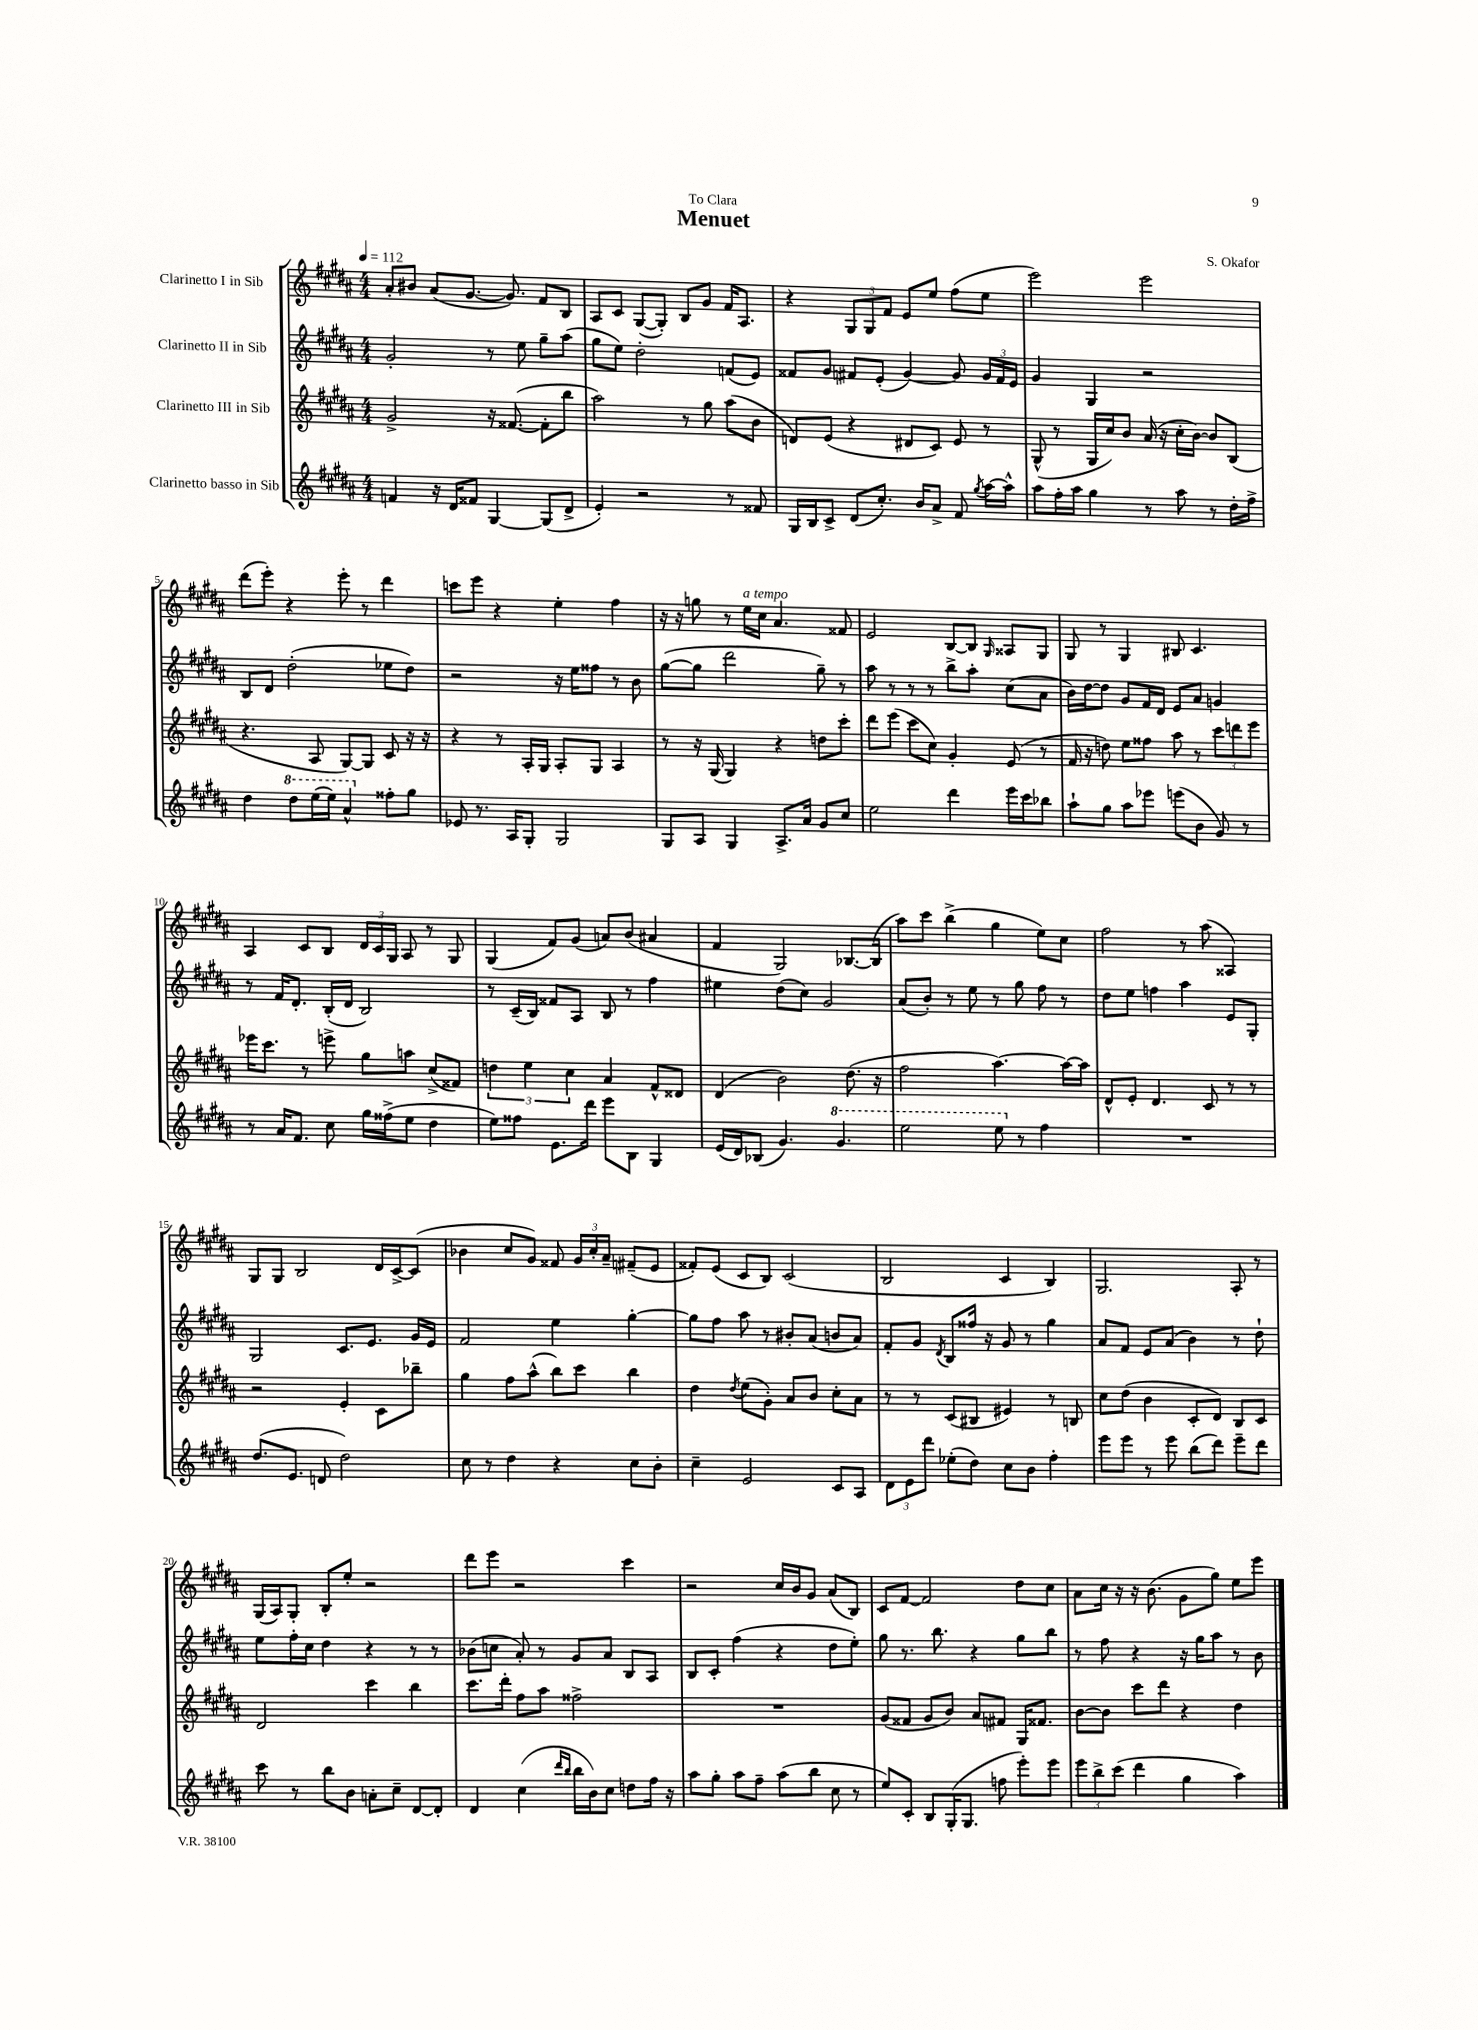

**kern	**kern	**kern	**kern
*staff4	*staff3	*staff2	*staff1
*clefG2	*clefG2	*clefG2	*clefG2
*k[f#c#g#d#a#]	*k[f#c#g#d#a#]	*k[f#c#g#d#a#]	*k[f#c#g#d#a#]
*M4/4	*M4/4	*M4/4	*M4/4
*MM112	*MM112	*MM112	*MM112
4f	2g#^	2g#'	8a#'
.	.	.	8b#
16r	.	.	(8a#
16d#	.	.	.
8f##	.	.	[8.g#
[4G#	16r	8r	.
.	([8.f##	.	8.g#])
.	.	8ee	.
(8G#]	8f##']	8gg#~	8f#
8d#^	8bb	(8aa#	8B
=	=	=	=
4e')	2aa#)	8gg#	8A#
.	.	8ee)	8c#
2r	.	2dd#'	([8G#
.	.	.	8G#'])
.	8r	.	8B
.	8gg#	.	8g#
8r	(8aa#	(8f	16f#
.	.	.	8.A#
8f##	8b	8e)	.
=	=	=	=
16G#	8d)	8f##	4r
16B	.	.	.
8c#^	(8e	8g#	.
(8d#	4r	8f#	12G#
.	.	.	12G#
8.cc#')	.	(8e'	.
.	.	.	12f#
.	8d#	[4g#)	8e
16b	.	.	.
8a#^	8c#)	.	8ee
8f#	8e	8g#]	(8ff#
8qgg#	.	.	.
[16aa#	8r	24g#	8ee
.	.	24f#	.
16aa#^^]	.	.	.
.	.	24e	.
=	=	=	=
8aa#	(8G#^^	4g#	2eee)
16ff#'	8r	.	.
16aa#	.	.	.
4gg#	16G#	4G#	.
.	16cc#)	.	.
.	8b	.	.
8r	(16a#	2r	2eee
.	16r	.	.
8aa#	16cc#'	.	.
.	[16b)	.	.
8r	8b]	.	.
16dd#'	(8B	.	.
16ff#^	.	.	.
=	=	=	=
4dd#	4.r	8B	(8ddd#
.	.	8d#	8eee')
8ddd#	.	(2dd#'	4r
(16eee	8A#	.	.
16eee)	.	.	.
4aa#^^	[8G#)	.	8eee'
.	8G#]	.	8r
8ff##'	8c#	8ee-	4ddd#
8gg#	16r	8dd#)	.
.	16r	.	.
=	=	=	=
8e-	4r	2r	8ccc
8.r	.	.	8eee
.	8r	.	4r
16A#	.	.	.
8G#'	16A#'	.	.
.	16G#	.	.
2G#	8A#'	16r	4ee'
.	.	16ee	.
.	8G#	8ff##	.
.	4A#	8r	4ff#
.	.	8b	.
=	=	=	=
8G#	8r	([8gg#	16r
.	.	.	16r
8A#	16r	8gg#]	8gg
.	(16G#	.	.
4G#	4G#)	2ddd#	8r
.	.	.	16ee
.	.	.	16cc#
8.A#^	4r	.	4.a#
16a#	.	.	.
8g#	8dd	8gg#~)	.
8cc#	8ccc#'	8r	8f##
=	=	=	=
2ee	8ddd#	8aa#	2e
.	(8eee	8r	.
.	8ccc#	8r	.
.	8cc#)	8r	.
4ddd#	4g#'	8bb^	[8B
.	.	8aa#'	8B]
.	.	.	16qqG#
16eee	(8e	(8cc#	8A##
16ccc#	.	.	.
8bb-	8r	8a#	8G#
=	=	=	=
8aa#`	16f#	16b)	8G#
.	16r	[16dd#	.
8gg#	8dd)	8dd#]	8r
8aa#	8ee	8g#	4G#
8eee-	8ff##	16f#	.
.	.	16d#	.
(8eee	8aa#	8e	8B#
8b	8r	8a#	4.c#
8g#)	12ccc#	4g	.
.	12ddd	.	.
8r	.	.	.
.	12eee	.	.
=	=	=	=
8r	16eee-	8r	4A#
.	8.ccc#	.	.
16a#	.	16f#	.
8.f#	.	8.d#'	.
.	8r	.	8c#
8cc#	8eee^	(16B'	8B
.	.	16d#	.
16gg#	8gg#	2B)	24d#
.	.	.	24c#
(16ff##^	.	.	.
.	.	.	24G#
8ee	8aa	.	8A#
4dd#	(8cc#^	.	8r
.	8f##)	.	8G#
=	=	=	=
8ee)	6dd	8r	(4G#
8ff##	.	(16c#~	.
.	6ee	.	.
.	.	16B)	.
8.e	.	8f##	8f#)
.	6cc#	.	.
.	.	8A#	(8g#
16ddd#	.	.	.
8eee	4a#	8B	8a)
8B	.	8r	(8b
4G#	8f#^^	4ff#	4a#
.	8d##	.	.
=	=	=	=
(16e	(4d#	4ee#	4f#
16d#)	.	.	.
(8B-	.	.	.
4.g#)	2b)	(8dd#	2G#)
.	.	8cc#)	.
.	.	2g#	.
4.gg#	.	.	.
.	(8.dd#	.	[8.B-
.	16r	.	(16B-]
=	=	=	=
2eee	2ff#	(8a#	8aa#)
.	.	8b')	8ccc#
.	.	8r	(4bb^
.	.	8ee	.
8eee	[4.aa#)	8r	4gg#
8r	.	8gg#	.
4ff#	.	8ff#	8ee)
.	16aa#_	8r	8cc#
.	16aa#]	.	.
=	=	=	=
1r	8d#^^	8dd#	2ff#
.	8e'	8ee	.
.	4.d#	4ff	.
.	.	4aa#	8r
.	8c#	.	(8aa#
.	8r	8e	4A##)
.	8r	8G#'	.
=	=	=	=
(8.dd#	2r	2G#	8G#
.	.	.	8G#
8.e	.	.	.
.	.	.	2B
8d	.	.	.
2dd#)	4e'	8.c#	.
.	.	8.e	.
.	8c#	.	16d#
.	.	.	[16c#^
.	8bb-~	16g#	(8c#]
.	.	16e	.
=	=	=	=
8cc#	4gg#	2f#	4b-
8r	.	.	.
4dd#	8ff#	.	8cc#
.	(8aa#^^	.	8g#)
4r	8bb)	4ee	8f##
.	8ccc#	.	24g#
.	.	.	24cc#'
.	.	.	24a#~
8cc#	4bb	[4gg#'	(8f#~
8b'	.	.	8e
=	=	=	=
4cc#~	4dd#	8gg#]	8f##')
.	.	8ff#	(8e
.	8qdd#	.	.
2e	(8ee	8aa#	8c#
.	8g#')	8r	8B)
.	8a#	8b#'	(2c#
.	8b	(8a#	.
8c#	8cc#'	8b	.
8A#	8a#	8a#)	.
=	=	=	=
12d#	8r	8f#'	2B
12e	.	.	.
.	8r	8g#	.
12ddd#	.	.	.
.	.	8qd#	.
(8ee-'	(8c#	8B	.
8dd#)	8B#	16ff##	.
.	.	16r	.
8cc#	4e#)	8g#	4c#
8b	.	8r	.
4ff#'	8r	4gg#	4B)
.	8B	.	.
=	=	=	=
8eee	8cc#	8a#	2.G#
8eee	(8dd#	8f#	.
8r	4b	8e	.
8eee	.	(8a#	.
(8bb	8c#'	4b)	.
8ddd#)	8d#)	.	.
8eee~	8B	8r	8A#'
8ddd#	8c#	8dd#`	8r
=	=	=	=
8ccc#	2d#	8ee	(16G#
.	.	.	16A#)
8r	.	16ff#'	8G#'
.	.	16cc#	.
8bb	.	4dd#	8B'
8b	.	.	8ee'
8a'	4ccc#	4r	2r
8cc#~	.	.	.
[8d#	4bb	8r	.
8d#']	.	8r	.
=	=	=	=
4d#	8.ccc#	(8b-	8ddd#
.	.	8cc	8eee
.	16ddd#'	.	.
(4cc#	8ff#	8a#')	2r
.	8aa#	8r	.
16qqddd#	.	.	.
16qqbb	.	.	.
16bb	2ff##^	8g#	.
16b)	.	.	.
8cc#	.	8a#	.
8dd	.	8B	4ccc#
16ff#	.	8A#	.
16r	.	.	.
=	=	=	=
8aa#	1r	8B	2r
8gg#'	.	8c#'	.
8aa#	.	(4ff#	.
8ff#~	.	.	.
(8aa#	.	4r	16cc#
.	.	.	16b
8bb	.	.	8g#
8cc#	.	8dd#	(8a#
8r	.	8ee')	8B)
=	=	=	=
8ee)	(8g#	8gg#	8c#
8c#'	8f##	8.r	[8f#
8B	8g#	.	2f#]
.	.	8.bb	.
(16G#'	8b)	.	.
8.G#	.	.	.
.	8a#	4r	.
8ff	8f#	.	.
8eee')	16G#	8gg#	8dd#
.	8.f##	.	.
8eee	.	8bb	8cc#
=	=	=	=
12eee	[8b	8r	8a#
12bb^	.	.	.
.	8b]	8ff#	16cc#
(12ccc#	.	.	.
.	.	.	16r
4ddd#	8ccc#	4r	16r
.	.	.	(8.b
.	8ddd#	.	.
4gg#	4r	16r	8g#
.	.	16gg#	.
.	.	8aa#	8gg#)
4aa#)	4dd#	8r	8ee
.	.	8b	8eee
==	==	==	==
*-	*-	*-	*-
